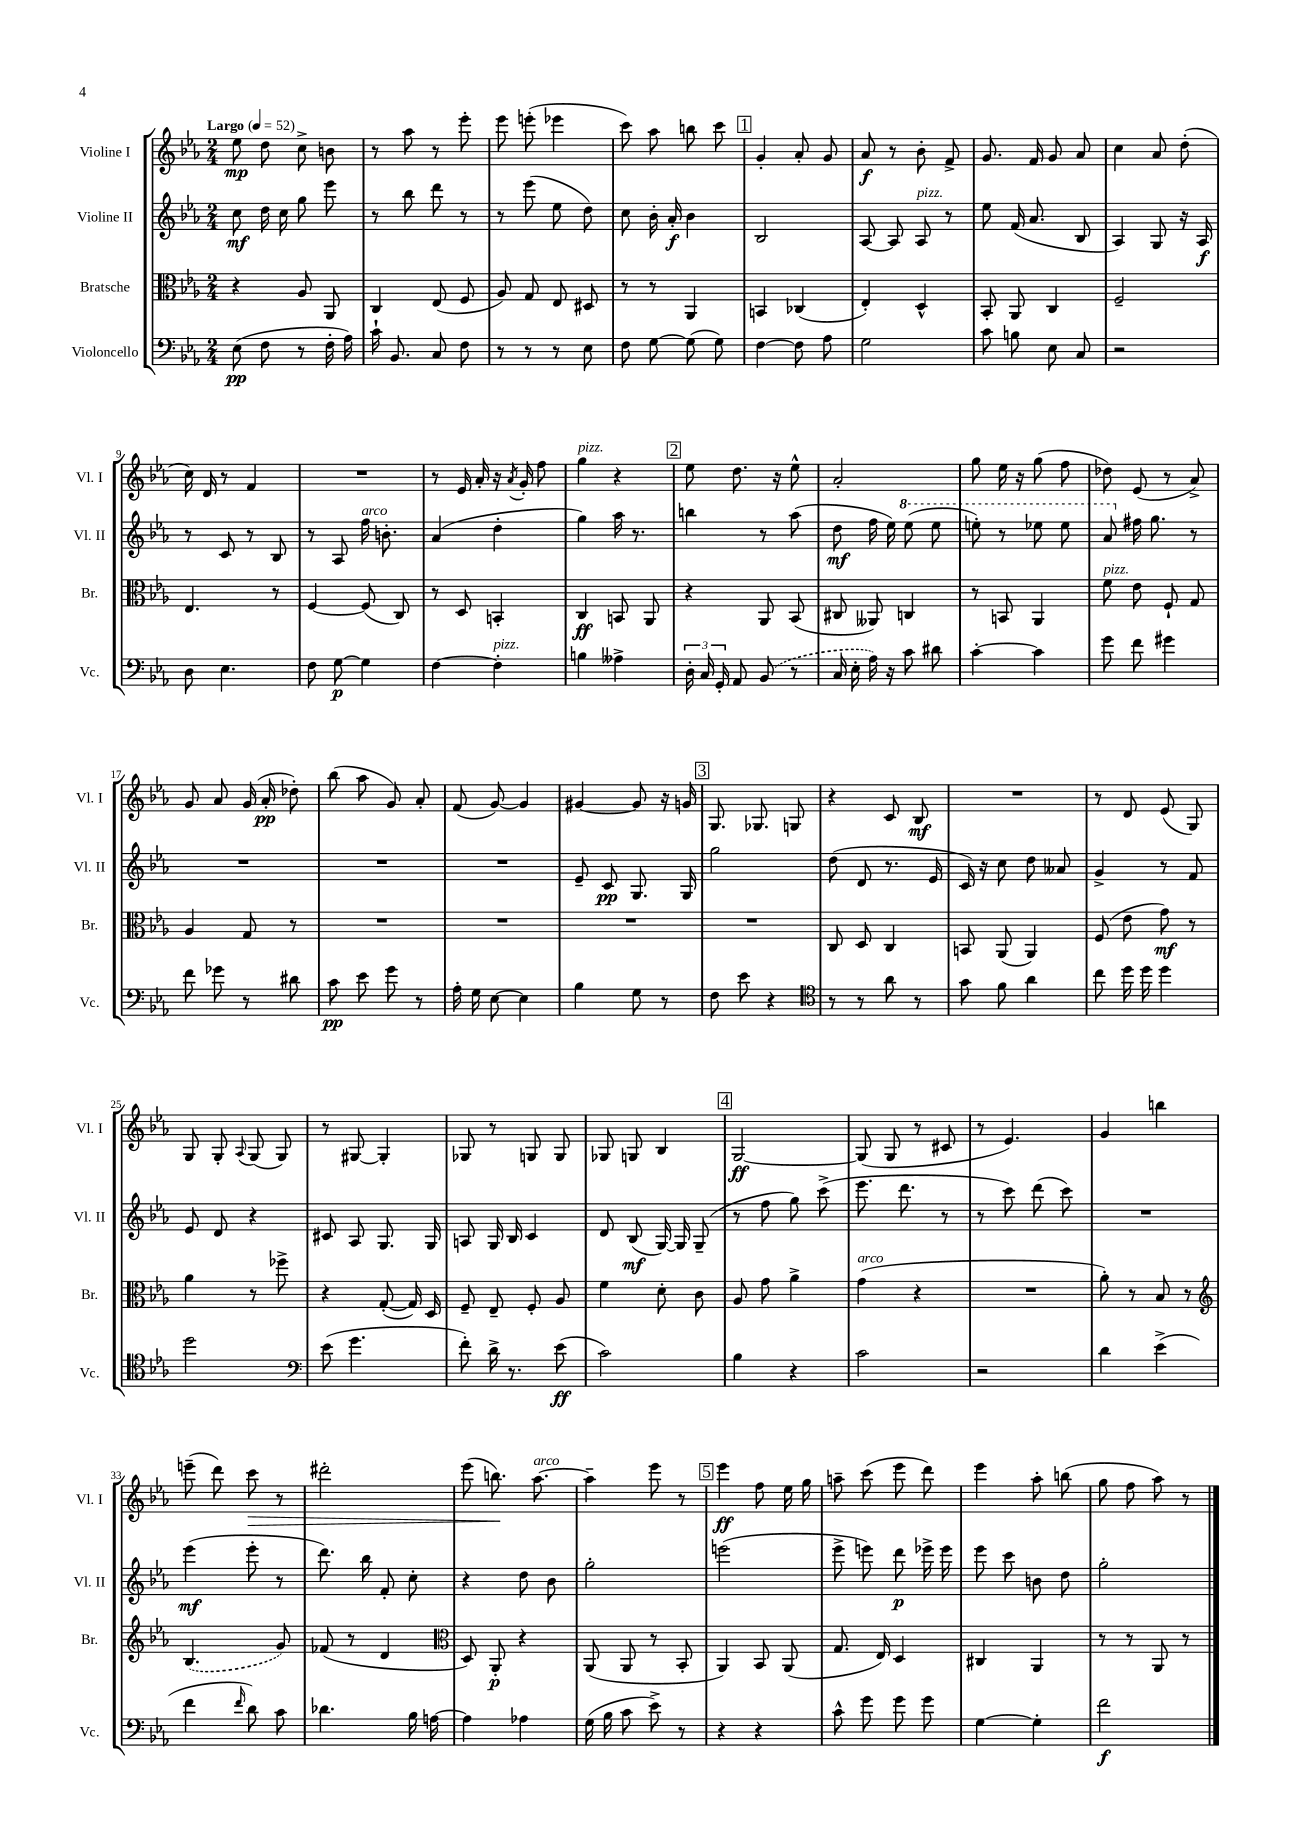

**kern	**kern	**kern	**kern
*staff4	*staff3	*staff2	*staff1
*clefF4	*clefC3	*clefG2	*clefG2
*k[b-e-a-]	*k[b-e-a-]	*k[b-e-a-]	*k[b-e-a-]
*M2/4	*M2/4	*M2/4	*M2/4
*MM52	*MM52	*MM52	*MM52
(8E-	4r	8cc	8ee-
8F	.	16dd	8dd
.	.	16cc	.
8r	8A-	8gg	8cc^
16F'	8AA-	8eee-	8b
16A-)	.	.	.
=	=	=	=
16c`	4C	8r	8r
8.BB-	.	.	.
.	.	8bb-	8aa-
8C	(8E-	8ddd	8r
8F	8F	8r	8eee-'
=	=	=	=
8r	8A-)	8r	8eee-
8r	8G	(8eee-	(8eee'
8r	8E-	8ee-	4eee-
8E-	8D#	8dd)	.
=	=	=	=
8F	8r	8cc	8ccc)
[8G	8r	16b-'	8aa-
.	.	16a-'	.
(8G]	4AA-	4b-	8bb
8G)	.	.	8ccc
=	=	=	=
[4F	4BB	2B-	4g'
8F]	(4C-	.	8a-'
8A-	.	.	8g
=	=	=	=
2G	4E-')	[8A-	8a-
.	.	8A-]	8r
.	4D^^	8A-	8b-'
.	.	8r	8f^
=	=	=	=
8c	8BB-'	8ee-	8.g
8B	8AA-	(16f	.
.	.	8.a-	16f
8E-	4C	.	8g
8C	.	8B-	8a-
=	=	=	=
2r	2F~	4A-)	4cc
.	.	8G	8a-
.	.	16r	(8dd'
.	.	16A-	.
=	=	=	=
8D	4.E-	8r	16cc)
.	.	.	16d
4.E-	.	8c	8r
.	.	8r	4f
.	8r	8B-	.
=	=	=	=
8F	[4F	8r	2r
[8G	.	8A-	.
4G]	(8F]	16ff	.
.	.	8.b'	.
.	8C)	.	.
=	=	=	=
[4F	8r	(4a-	8r
.	8D	.	16e-
.	.	.	16a-'
4F']	4BB'	4dd'	16r
.	.	.	8qa-
.	.	.	16g'
.	.	.	8ff
=	=	=	=
4B	4C	4gg)	4gg
4A--^	8BB	16aa-	4r
.	.	8.r	.
.	8AA-	.	.
=	=	=	=
24D'	4r	4bb	8ee-
24C	.	.	.
24GG'	.	.	.
8AA-	.	.	8.dd
(8BB-	8AA-	8r	.
.	.	.	16r
8r	(8BB-	(8aa-	8ee-^^
=	=	=	=
16C	8C#	8dd	2a-'
16E-'	.	.	.
16A-)	8AA--)	16ff	.
16r	.	16ee-)	.
8c	4C	(8eee-	.
8d#	.	8eee-	.
=	=	=	=
[4c'	8r	8eee')	8gg
.	8BB	8r	16ee-
.	.	.	16r
4c]	4AA-	8eee-	(8gg
.	.	8eee-	8ff
=	=	=	=
8g	8f	8aa-	8dd-)
8f	8e-	16ff#	(8e-
.	.	8.gg	.
4g#	8F`	.	8r
.	8G	8r	8a-^)
=	=	=	=
8f	4A-	2r	8g
8g-	.	.	8a-
8r	8G	.	(16g
.	.	.	16a-'
8d#	8r	.	8dd-')
=	=	=	=
8c	2r	2r	(8bb-
8e-	.	.	8aa-
8g	.	.	8g)
8r	.	.	8a-'
=	=	=	=
16A-'	2r	2r	(8f
16G	.	.	.
[8E-	.	.	[8g)
4E-]	.	.	4g]
=	=	=	=
4B-	2r	8e-~	[4g#
.	.	8c	.
8G	.	8.G	8g#]
8r	.	.	16r
.	.	16G	16g
=	=	=	=
8F	2r	2gg	8.G
8e-	.	.	.
.	.	.	8.G-
4r	.	.	.
.	.	.	8G
=	=	=	=
*clefC4	*	*	*
8r	8C	(8dd	4r
8r	8D	8d	.
8a-	4C	8.r	8c
8r	.	.	8B-
.	.	16e-	.
=	=	=	=
8g	8BB	16c)	2r
.	.	16r	.
8f	(8AA-	8cc	.
4a-	4AA-)	8dd	.
.	.	8a--	.
=	=	=	=
8cc	(8F	4g^	8r
16dd	8e-	.	8d
16dd	.	.	.
4dd	8g)	8r	(8e-
.	8r	8f	8G)
=	=	=	=
2dd	4a-	8e-	8G
.	.	8d	8G'
.	.	.	8qqA-
.	8r	4r	(8G
.	8ff-^	.	8G)
=	=	=	=
*clefF4	*	*	*
(8e-	4r	8c#	8r
4.g	.	8A-	[8G#
.	([8G'	8.G	4G#']
.	16G])	.	.
.	16D	16G	.
=	=	=	=
8f')	8F~	8A	8G-
16d^	8E-~	16G	8r
8.r	.	16B-	.
.	8F'	4c	8G
(8e-	8A-	.	8G
=	=	=	=
2c)	4f	8d	8G-
.	.	(8B-	8G
.	8d'	[16G)	4B-
.	.	16G]	.
.	8c	(8G~	.
=	=	=	=
4B-	8A-	8r	[2G
.	8g	8ff	.
4r	4a-^	8gg)	.
.	.	(8ccc^	.
=	=	=	=
2c	(4g	8.eee-	(8G]
.	.	.	8G
.	.	8.ddd	.
.	4r	.	8r
.	.	8r	8c#
=	=	=	=
2r	2r	8r	8r
.	.	8ccc)	4.e-)
.	.	(8ddd	.
.	.	8ccc)	.
=	=	=	=
4d	8a-')	2r	4g
.	8r	.	.
(4e-^	8B-	.	4bb
.	8r	.	.
=	=	=	=
*	*clefG2	*	*
4f	(4.B-	(4eee-	(8eee~
.	.	.	8ddd)
16qqf	.	.	.
8d)	.	8eee-'	8ccc
8c	8g)	8r	8r
=	=	=	=
4.d-	(8f-	8.ddd)	2ddd#'
.	8r	.	.
.	.	16bb-	.
.	4d	8f'	.
16B-	.	8cc'	.
[16A	.	.	.
=	=	=	=
*	*clefC3	*	*
4A]	8D)	4r	(8eee-
.	8AA-'	.	8.bb)
4A-	4r	8dd	.
.	.	.	[8.aa-
.	.	8b-	.
=	=	=	=
(16G	(8AA-	2gg'	4aa-~]
16B-	.	.	.
8c	8AA-	.	.
8e-^)	8r	.	8eee-
8r	8BB-'	.	8r
=	=	=	=
4r	4AA-)	(2eee	4eee-
4r	8BB-	.	8ff
.	(8AA-	.	16ee-
.	.	.	16gg
=	=	=	=
8c^^	8.G	8eee-^	8aa~
8g	.	8eee)	(8ccc
.	16E-)	.	.
8g	4D	8ddd	8eee-
8g	.	16eee-^	8ddd)
.	.	16eee-	.
=	=	=	=
[4G	4C#	8eee-	4eee-
.	.	8ccc	.
4G']	4AA-	8b	8aa-'
.	.	8dd	(8bb
=	=	=	=
2f	8r	2gg'	8gg
.	8r	.	8ff
.	8AA-	.	8aa-)
.	8r	.	8r
==	==	==	==
*-	*-	*-	*-
